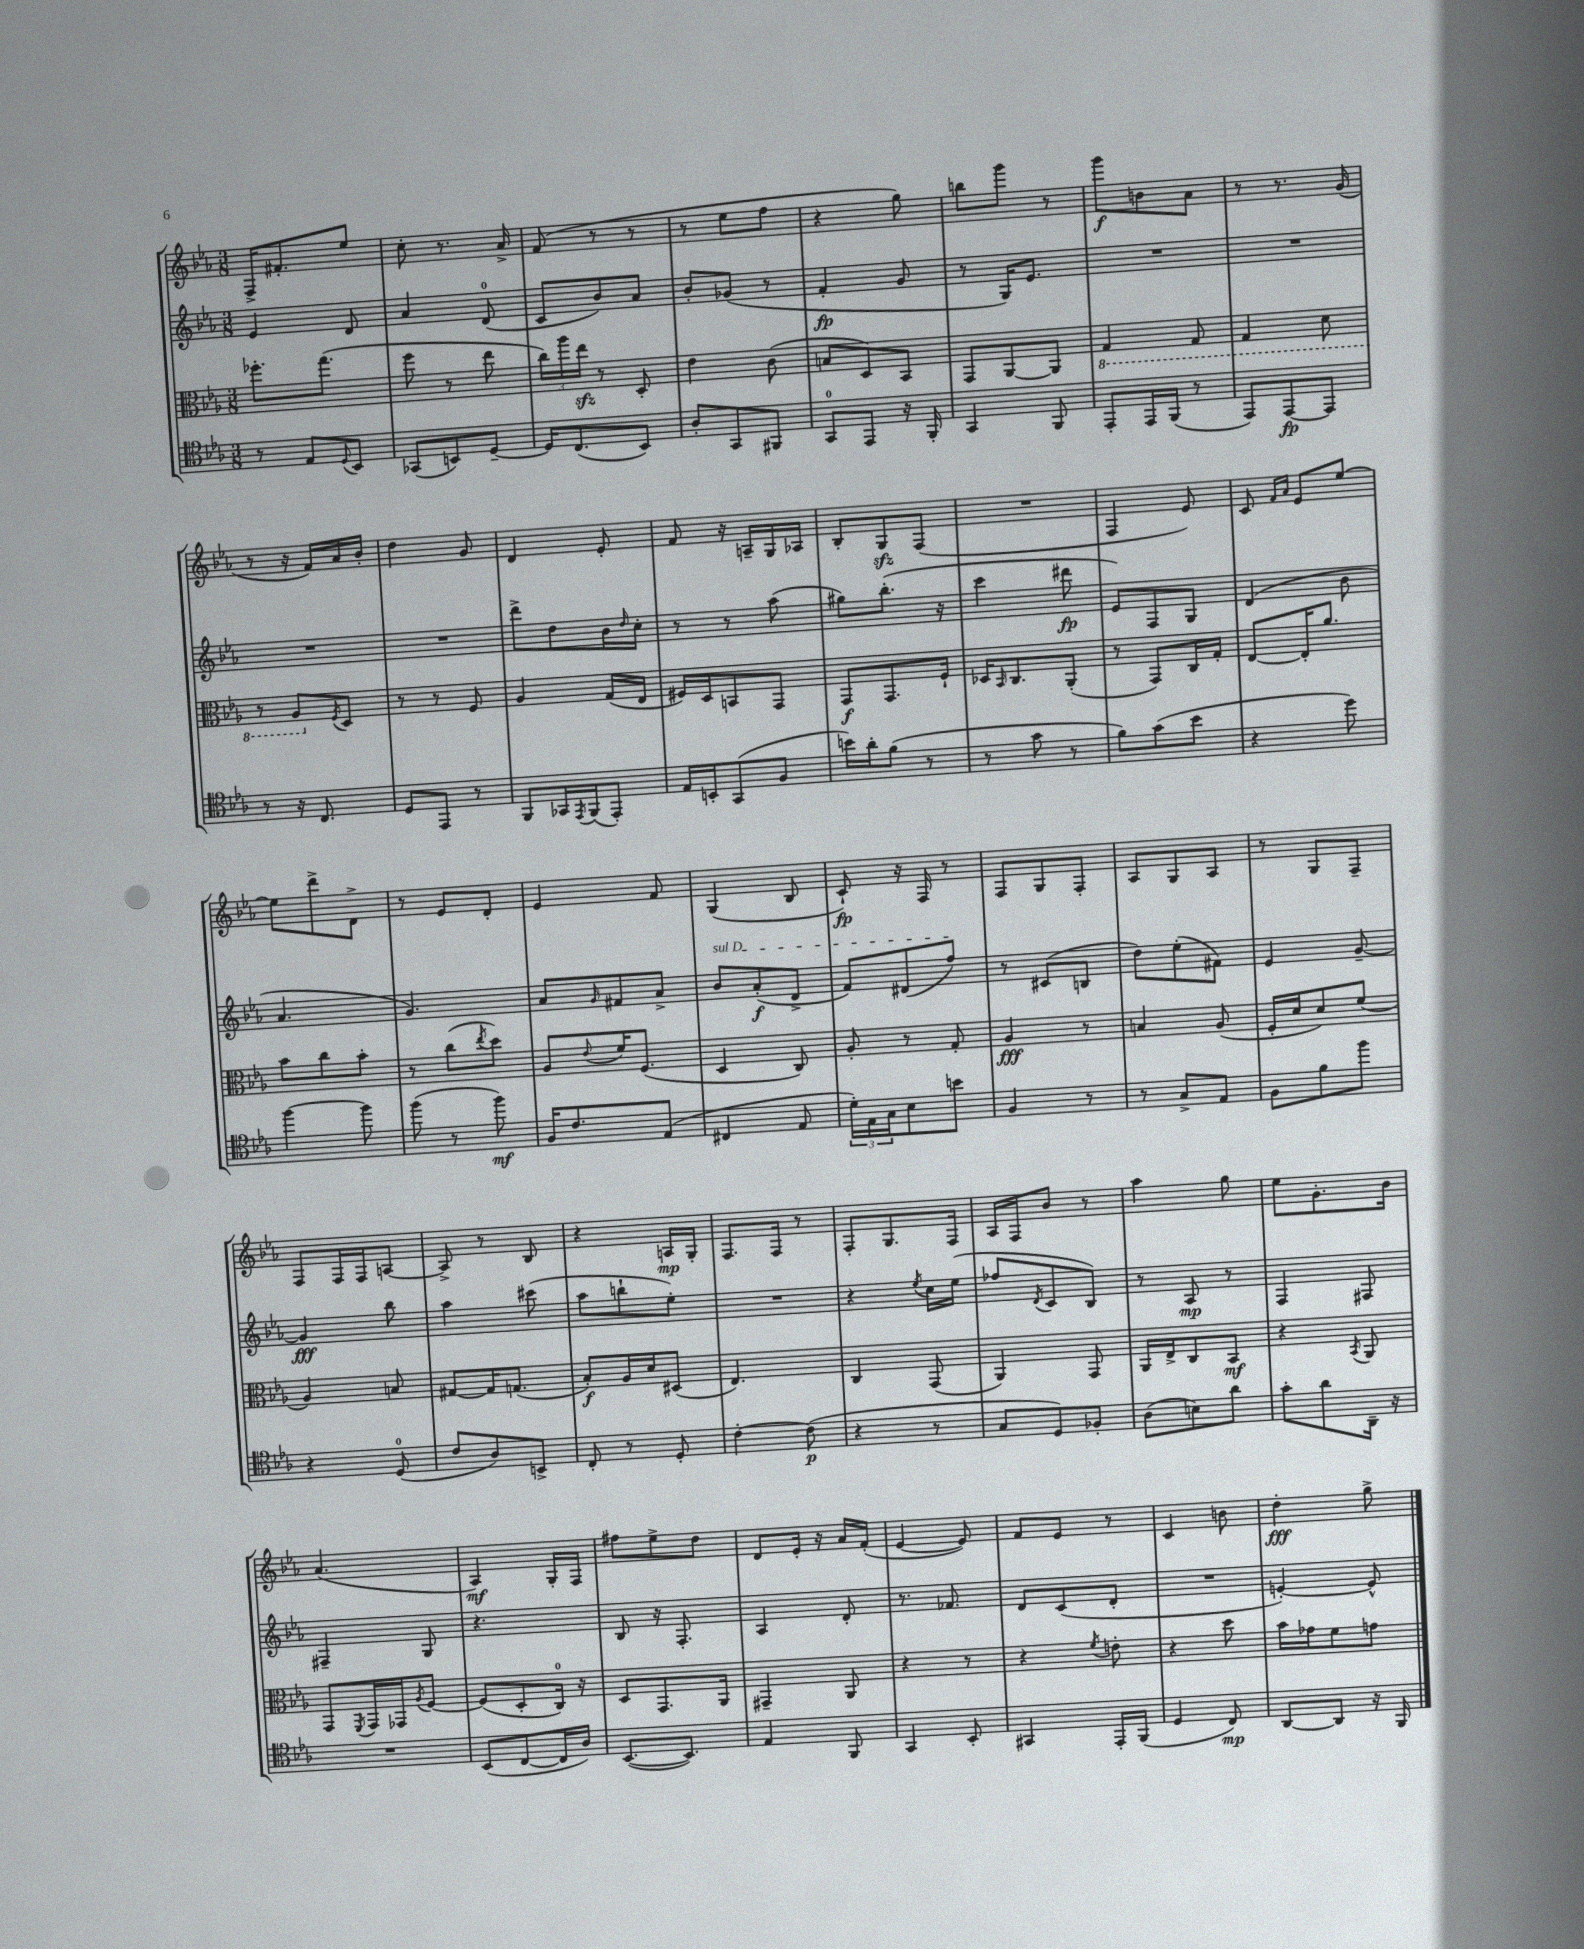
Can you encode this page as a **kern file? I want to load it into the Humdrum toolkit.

**kern	**dynam	**kern	**dynam	**kern	**dynam	**kern	**dynam
*part4	*part4	*part3	*part3	*part2	*part2	*part1	*part1
*staff4	*staff4	*staff3	*staff3	*staff2	*staff2	*staff1	*staff1
*clefC4	*	*clefC3	*	*clefG2	*	*clefG2	*
*k[b-e-a-]	*	*k[b-e-a-]	*	*k[b-e-a-]	*	*k[b-e-a-]	*
*M3/8	*	*M3/8	*	*M3/8	*	*M3/8	*
=69	=69	=69	=69	=69	=69	=69	=69
8r	.	8.ff-X'\L	.	4e-/	.	16F^/KL	.
.	.	.	.	.	.	8.f#X'/	.
8E-/L	.	.	.	.	.	.	.
.	.	(8.gg\J	.	.	.	.	.
8qqD/	.	.	.	.	.	.	.
8BB-/J	.	.	.	8d/	.	8ee-/J	.
=70	=70	=70	=70	=70	=70	=70	=70
(8GG-X/L	.	8ff\	.	4a-/	.	8cc'\	.
8BBn/)	.	8r	.	.	.	8.r	.
[8D~/J	.	8ee-\	.	(8d/	.	.	.
.	.	.	.	.	.	16a-^/	.
=71	=71	=71	=71	=71	=71	=71	=71
16D/KL]	.	24cc\LL)	.	8c/L	.	(8f/	.
.	.	24aa-\	.	.	.	.	.
(8.C/	.	.	.	.	.	.	.
.	.	24ee-zz\JJ	.	.	.	.	.
.	.	8r	.	8b-/)	.	8r	.
8BB-/J)	.	8D'/	.	8a-/J	.	8r	.
=72	=72	=72	=72	=72	=72	=72	=72
8A-'/L	.	4e-\	.	8b-'/L	.	8r	.
8GG/	.	.	.	(8g-X/J	.	8ee-\L	.
8FF#X/J	.	(8c\	.	8r	.	8ff\J	.
=73	=73	=73	=73	=73	=73	=73	=73
8GG/L	.	8Bn/L	.	4f'/	fp	4r	.
8EE-/J	.	8D/)	.	.	.	.	.
16r	.	8BB-/J	.	8g/	.	8gg\)	.
16FF'/	.	.	.	.	.	.	.
=74	=74	=74	=74	=74	=74	=74	=74
4GG/	.	8GG/L	.	8r	.	8bbn\L	.
.	.	[8AA-/	.	16G/KL)	.	8ggg\J	.
.	.	.	.	8.e-/J	.	.	.
8FF/	.	8AA-/J]	.	.	.	8r	.
=75	=75	=75	=75	=75	=75	=75	=75
*	*	*8ba	*	*	*	*	*
8EE-'/L	.	4GG/	.	4.r	.	8ggg\L	f
16EE-/L	.	.	.	.	.	8bn\	.
(16FF/JJ	.	.	.	.	.	.	.
8r	.	8GG/	.	.	.	8a-\J	.
=76	=76	=76	=76	=76	=76	=76	=76
8EE-/L)	.	4GG/	.	4.r	.	8r	.
[8EE-/	fp	.	.	.	.	8.r	.
8EE-/J]	.	8D\	.	.	.	.	.
.	.	.	.	.	.	(16g/	.
!!LO:LB:g=z
=77	=77	=77	=77	=77	=77	=77	=77
8r	.	8r	.	4.r	.	8r	.
16r	.	8AA-/L	.	.	.	16r	.
8.C/	.	.	.	.	.	16f/LL)	.
*	*	*X8ba	*	*	*	*	*
.	.	8qF/	.	.	.	.	.
.	.	8D/J	.	.	.	16a-/	.
.	.	.	.	.	.	16b-'/JJ	.
=78	=78	=78	=78	=78	=78	=78	=78
8D/L	.	8r	.	4.r	.	4dd\	.
8EE-/J	.	8r	.	.	.	.	.
8r	.	8F/	.	.	.	8g/	.
=79	=79	=79	=79	=79	=79	=79	=79
8FF/L	.	4A-/	.	8ddd^\L	.	4d/	.
16GG-X/L	.	.	.	8dd\	.	.	.
8qEE-/	.	.	.	.	.	.	.
(16FF/J	.	.	.	.	.	.	.
8EE-'/J)	.	(16G/LL	.	16b-\L	.	8e-'/	.
.	.	.	.	16qqdd/	.	.	.
.	.	16E-/JJ	.	16cc'\JJ	.	.	.
=80	=80	=80	=80	=80	=80	=80	=80
16E-/LL	.	16F#X/LL)	.	8r	.	8f/	.
16BBn'/J	.	16D/J	.	.	.	.	.
(8GG/	.	8BBn/	.	8r	.	16r	.
.	.	.	.	.	.	16An~/LL	.
8F/J	.	8GG/J	.	(8aa-\	.	16G/	.
.	.	.	.	.	.	16A-X/JJ	.
=81	=81	=81	=81	=81	=81	=81	=81
16bn\LL)	.	8GG/L	f	8gg#X\L)	.	8B-'/L	.
16a-'\J	.	.	.	.	.	.	.
(8f\J	.	8.GG/	.	(8.bb-'\J	.	8Gzz/	.
8r	.	.	.	.	.	(8F/J	.
.	.	16F`/Jk	.	16r	.	.	.
=82	=82	=82	=82	=82	=82	=82	=82
8r	.	16D-X/KL	.	4ccc\	.	4.r	.
.	.	16qqBB-/	.	.	.	.	.
.	.	8.C/	.	.	.	.	.
8g\	.	.	.	.	.	.	.
8r	.	(8AA-'/J	.	8ddd#X\	fp	.	.
=83	=83	=83	=83	=83	=83	=83	=83
8f\L)	.	8r	.	8e-/L)	.	4F/	.
(8g\	.	8GG/L)	.	8F/	.	.	.
8b-\J	.	16C/L	.	8G/J	.	8e-/)	.
.	.	16G'/JJ	.	.	.	.	.
=84	=84	=84	=84	=84	=84	=84	=84
4r	.	[8E-/L	.	(4d/	.	8c/	.
.	.	.	.	.	.	16qqf/LL	.
.	.	.	.	.	.	16qqa-/JJ	.
.	.	16E-'/K]	.	.	.	8e-/L	.
.	.	8.a-/J	.	.	.	.	.
8dd\)	.	.	.	8b-\	.	[8ee-/J	.
!!LO:LB:g=z
=85	=85	=85	=85	=85	=85	=85	=85
[4ff\	.	8b-\L	.	4.a-/	.	8ee-\L]	.
.	.	8cc\	.	.	.	8ddd^\	.
8ff\]	.	8b-'\J	.	.	.	8d^\J	.
=86	=86	=86	=86	=86	=86	=86	=86
(8ff\	.	8r	.	4.g/)	.	8r	.
8r	.	(8cc\L	.	.	.	8e-/L	.
.	.	8qee-/	.	.	.	.	.
8ff\)	mf	8dd\J)	.	.	.	8d'/J	.
=87	=87	=87	=87	=87	=87	=87	=87
16F/KL	.	8A-/L	.	8a-/L	.	4e-/	.
8.c/	.	.	.	.	.	.	.
.	.	8qqe-/	.	16qqg/	.	.	.
.	.	16f/K	.	8f#X/	.	.	.
.	.	(8.F/J	.	.	.	.	.
(8E-/J	.	.	.	8a-^/J	.	8f/	.
=88	=88	=88	=88	=88	=88	=88	=88
!	!	!	!	!LO:TX:a:i:t=sul D	!	!	!
4C#X/	.	4D/	.	8b-/L	.	(4G/	.
.	.	.	.	(8a-'/	f	.	.
8E-/	.	8C/)	.	8d^/J	.	8B-/	.
=89	=89	=89	=89	=89	=89	=89	=89
24d'\LL)	.	8A-'/	.	8f/L)	.	8c`/)	fp
24E-\	.	.	.	.	.	.	.
24G\J	.	.	.	.	.	.	.
8B-\	.	8r	.	(8d#X/	.	16r	.
.	.	.	.	.	.	16F/	.
8bn\J	.	8G'/	.	8ff/J)	.	8r	.
=90	=90	=90	=90	=90	=90	=90	=90
4F/	.	4A-/	fff	8r	.	8F/L	.
.	.	.	.	(8c#X/L	.	8G/	.
8r	.	8r	.	8Bn/J	.	8F'/J	.
=91	=91	=91	=91	=91	=91	=91	=91
8r	.	4Bn/	.	8dd\L)	.	8A-/L	.
8G^/L	.	.	.	(8ee-'\	.	8G/	.
8E-/J	.	(8A-/	.	8f#X\J)	.	8A-/J	.
=92	=92	=92	=92	=92	=92	=92	=92
8F\L	.	16F'/LL	.	4e-/	.	8r	.
.	.	16d/J	.	.	.	.	.
8f\	.	8d/)	.	.	.	8G/L	.
8ff\J	.	(8f/J	.	[8g~/	.	8F~/J	.
!!LO:LB:g=z
=93	=93	=93	=93	=93	=93	=93	=93
4r	.	4A-/)	.	4g/]	fff	8F/L	.
.	.	.	.	.	.	16F/L	.
.	.	.	.	.	.	16F/J	.
(8D/	.	8Bn/	.	8bb-\	.	[8An/J	.
=94	=94	=94	=94	=94	=94	=94	=94
8c/L	.	[8G#X/L	.	4aa-\	.	8A^/]	.
8A-/)	.	16G#/K]	.	.	.	8r	.
.	.	(8.Gn/J	.	.	.	.	.
8BBn^/J	.	.	.	(8ccc#X\	.	8B-/	.
=95	=95	=95	=95	=95	=95	=95	=95
8C'/	.	8B-'/L)	f	8aa-\L	.	4r	.
8r	.	16A-/L	.	8bbn`\	.	.	.
.	.	16d/J	.	.	.	.	.
8D'/	.	(8D#X/J	.	8ee-'\J)	.	16An/LL	mp
.	.	.	.	.	.	16G'/JJ	.
=96	=96	=96	=96	=96	=96	=96	=96
[4c'\	.	4.E-/)	.	4.r	.	8.F/L	.
.	.	.	.	.	.	16F/Jk	.
(8c\]	p	.	.	.	.	8r	.
=97	=97	=97	=97	=97	=97	=97	=97
4r	.	4C/	.	4r	.	8F'/L	.
.	.	.	.	.	.	8.G/	.
.	.	.	.	8qee-/	.	.	.
8r	.	(8GG/	.	16cc\LL	.	.	.
.	.	.	.	(16ee-\JJ	.	16F/Jk	.
=98	=98	=98	=98	=98	=98	=98	=98
8G/L	.	4AA-/)	.	8ff-X/L	.	16A-/LL	.
.	.	.	.	.	.	16F/J	.
.	.	.	.	8qd/	.	.	.
8D/)	.	.	.	8c/	.	8b-/J	.
8F-X'/J	.	8GG/	.	8B-/J)	.	8r	.
=99	=99	=99	=99	=99	=99	=99	=99
(8A-\L	.	16AA-/LL	.	8r	.	4aa-\	.
.	.	16E-^/J	.	.	.	.	.
8Bn\)	.	8C/	.	8A-/	mp	.	.
8a-\J	.	8BB-/J	mf	8r	.	8gg\	.
=100	=100	=100	=100	=100	=100	=100	=100
8g'\L	.	4r	.	4F/	.	8ee-\L	.
8a-\	.	.	.	.	.	8.g'\	.
.	.	8qBB-/	.	.	.	.	.
16AA-~\Jk	.	8AA-/	.	8F#X/	.	.	.
16r	.	.	.	.	.	16b-\Jk	.
!!LO:LB:g=z
=101	=101	=101	=101	=101	=101	=101	=101
4.r	.	8GG/L	.	4F#X~/	.	(4.a-/	.
.	.	8qFF/	.	.	.	.	.
.	.	16GG/L	.	.	.	.	.
.	.	16GG-X/J	.	.	.	.	.
.	.	8qA-/	.	.	.	.	.
.	.	[8F/J	.	8G/	.	.	.
=102	=102	=102	=102	=102	=102	=102	=102
(8BB-/L	.	(8F/L]	.	4.r	.	4A-/)	mf
[8C/	.	8D'/	.	.	.	.	.
16C/L]	.	16C/Jk)	.	.	.	16G'/LL	.
16A-/JJ)	.	16r	.	.	.	16F/JJ	.
=103	=103	=103	=103	=103	=103	=103	=103
([8.BB-/L	.	8D/L	.	8B-/	.	8ff#X\L	.
.	.	8.GG/	.	16r	.	8ee-^\	.
8.BB-/J])	.	.	.	8.F'/	.	.	.
.	.	.	.	.	.	8dd\J	.
.	.	16AA-/Jk	.	.	.	.	.
=104	=104	=104	=104	=104	=104	=104	=104
4E-/	.	4GG#X~/	.	4A-/	.	8d/L	.
.	.	.	.	.	.	16e-'/Jk	.
.	.	.	.	.	.	16r	.
8FF/	.	8AA-/	.	8d'/	.	16a-/LL	.
.	.	.	.	.	.	(16f'/JJ	.
=105	=105	=105	=105	=105	=105	=105	=105
4GG/	.	4r	.	8.r	.	[4e-/	.
.	.	.	.	8.f-X/	.	.	.
8BB-'/	.	8r	.	.	.	8e-/])	.
=106	=106	=106	=106	=106	=106	=106	=106
4GG#X/	.	4r	.	8d/L	.	8f/L	.
.	.	.	.	(8c/	.	8e-/J	.
.	.	8qf/	.	.	.	.	.
16EE-'/LL	.	8en'\	.	8d'/J	.	8r	.
(16FF/JJ	.	.	.	.	.	.	.
=107	=107	=107	=107	=107	=107	=107	=107
4D/	.	4r	.	4.r	.	4c/	.
8C/)	mp	8dd\	.	.	.	8bn\	.
=108	=108	=108	=108	=108	=108	=108	=108
[8AA-/L	.	16b-\LL	.	[4en'/)	.	4dd'\	fff
.	.	16g-X\J	.	.	.	.	.
8AA-/J]	.	8f\	.	.	.	.	.
16r	.	8gn\J	.	8e^^/]	.	8gg^\	.
16FF/	.	.	.	.	.	.	.
==	==	==	==	==	==	==	==
*-	*-	*-	*-	*-	*-	*-	*-
